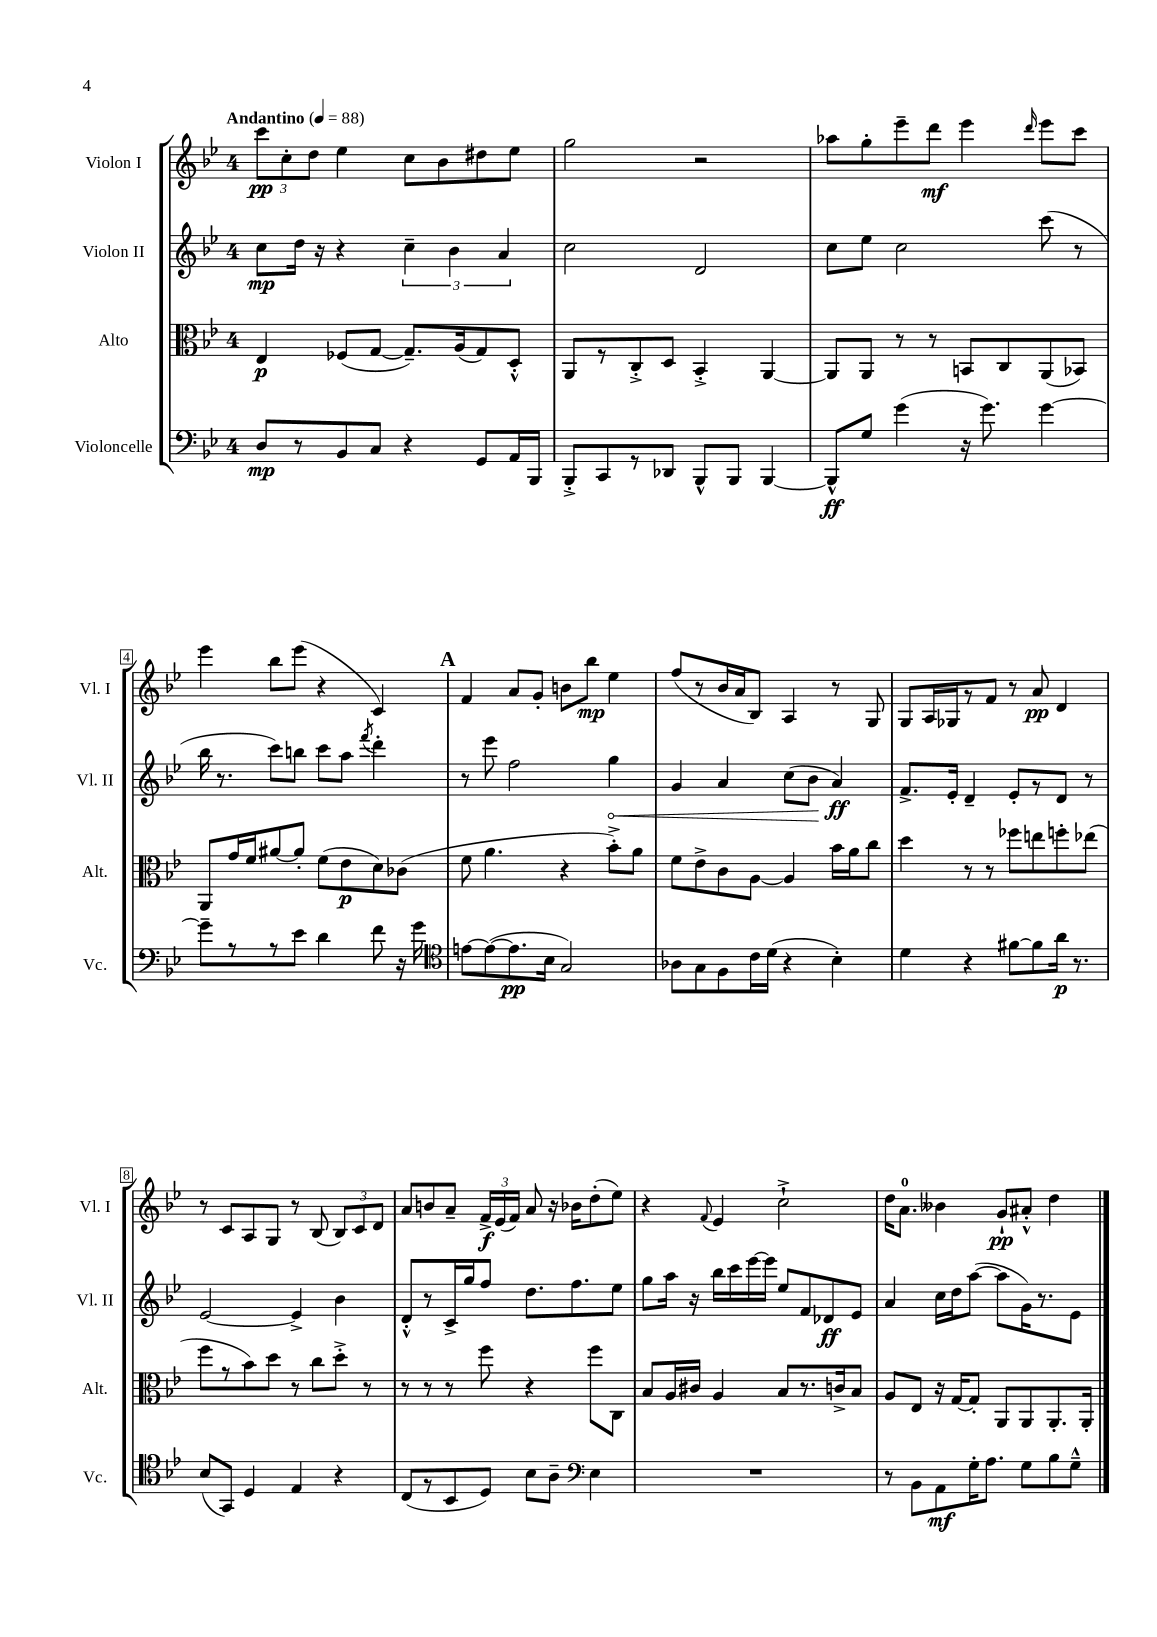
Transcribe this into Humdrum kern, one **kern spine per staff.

**kern	**dynam	**kern	**dynam	**kern	**dynam	**kern	**dynam
*part4	*part4	*part3	*part3	*part2	*part2	*part1	*part1
*staff4	*staff4	*staff3	*staff3	*staff2	*staff2	*staff1	*staff1
*I"Violoncelle	*	*I"Alto	*	*I"Violon II	*	*I"Violon I	*
*I'Vc.	*	*I'Alt.	*	*I'Vl. II	*	*I'Vl. I	*
*clefF4	*	*clefC3	*	*clefG2	*	*clefG2	*
*k[b-e-]	*	*k[b-e-]	*	*k[b-e-]	*	*k[b-e-]	*
*M4/4	*	*M4/4	*	*M4/4	*	*M4/4	*
*MM88	*	*MM88	*	*MM88	*	*MM88	*
=1	=1	=1	=1	=1	=1	=1	=1
!	!	!	!	!	!	!LO:TX:a:B:t=Andantino	!
8D/L	mp	4E-/	p	8cc\L	mp	12ccc\L	pp
.	.	.	.	.	.	12cc'\	.
8r	.	.	.	16dd\Jk	.	.	.
.	.	.	.	.	.	12dd\J	.
.	.	.	.	16r	.	.	.
8BB-/	.	(8F-X/L	.	4r	.	4ee-\	.
8C/J	.	[8G/J	.	.	.	.	.
4r	.	8.G~/L])	.	6cc~\	.	8cc\L	.
.	.	.	.	.	.	8b-\	.
.	.	.	.	6b-\	.	.	.
.	.	(16A/k	.	.	.	.	.
8GG/L	.	8G/)	.	.	.	8dd#X\	.
.	.	.	.	6a/	.	.	.
16AA/L	.	8D'^^/J	.	.	.	8ee-\J	.
16BBB-/JJ	.	.	.	.	.	.	.
=2	=2	=2	=2	=2	=2	=2	=2
8BBB-'^/L	.	8AA/L	.	2cc\	.	2gg\	.
8CC/	.	8r	.	.	.	.	.
8r	.	8C'^/	.	.	.	.	.
8DD-X/J	.	8D/J	.	.	.	.	.
8BBB-^^/L	.	4BB-'^/	.	2d/	.	2r	.
8BBB-/J	.	.	.	.	.	.	.
[4BBB-/	.	[4AA/	.	.	.	.	.
=3	=3	=3	=3	=3	=3	=3	=3
8BBB-^^/L]	ff	8AA/L]	.	8cc\L	.	8aa-X\L	.
8G/J	.	8AA/J	.	8ee-\J	.	8gg'\	.
(4g\	.	8r	.	2cc\	.	8eee-~\	.
.	.	8r	.	.	.	8ddd\J	mf
16r	.	8BBn/L	.	.	.	4eee-\	.
8.g\)	.	.	.	.	.	.	.
.	.	8C/	.	.	.	.	.
.	.	.	.	.	.	16qqddd/	.
[4g\	.	(8AA/	.	(8ccc\	.	8eee-\L	.
.	.	8BB-X/J)	.	8r	.	8ccc\J	.
!!LO:LB:g=z
=4	=4	=4	=4	=4	=4	=4	=4
8g~\L]	.	8AA/L	.	16bb-\	.	4eee-\	.
.	.	.	.	8.r	.	.	.
8r	.	16g/L	.	.	.	.	.
.	.	16f/J	.	.	.	.	.
8r	.	[8a#X/	.	8ccc\L)	.	8bb-\L	.
8e-\J	.	8a#'/J]	.	8bbn\J	.	(8eee-\J	.
4d\	.	(8f\L	.	8ccc\L	.	4r	.
.	.	8e-\	p	8aa\J	.	.	.
.	.	.	.	8qfff/	.	.	.
8f\	.	8d\)	.	4ddd'\	.	4c/)	.
16r	.	(8c-X\J	.	.	.	.	.
16g\	.	.	.	.	.	.	.
!!LO:REH:place=s1:t=A
=5	=5	=5	=5	=5	=5	=5	=5
*clefC4	*	*	*	*	*	*	*
[8en\L	.	8f\	.	8r	.	4f/	.
(8e\_	.	4.a\	.	8eee-\	.	.	.
8.e\]	pp	.	.	2ff\	.	8a/L	.
.	.	.	.	.	.	8g'/J	.
16B-\Jk	.	.	.	.	.	.	.
2G/)	.	4r	.	.	.	8bn\L	.
.	.	.	.	.	.	8bb-\J	mp
!	!	!	!	!	!LO:HP:b	!	!
.	.	8b-'^\L)	.	4gg\	<	4ee-\	.
.	.	8a\J	.	.	.	.	.
=6	=6	=6	=6	=6	=6	=6	=6
8A-X\L	.	8f\L	.	4g/	.	(8ff/L	.
8G\	.	8e-^\	.	.	.	8r	.
8F\	.	8c\	.	4a/	.	16b-/L	.
.	.	.	.	.	.	16a/J	.
16c\L	.	[8A\J	.	.	.	8B-/J)	.
(16d\JJ	.	.	.	.	.	.	.
4r	.	4A/]	.	(8cc\L	.	4A/	.
.	.	.	.	8b-\J	.	.	.
4B-'\)	.	16b-\LL	.	4a/)	[ ff	8r	.
.	.	16a\J	.	.	.	.	.
.	.	8cc\J	.	.	.	8G/	.
=7	=7	=7	=7	=7	=7	=7	=7
4d\	.	4dd\	.	8.f^/L	.	8G/L	.
.	.	.	.	.	.	16A/L	.
.	.	.	.	16e-'/Jk	.	16G-X/J	.
4r	.	8r	.	4d~/	.	8r	.
.	.	8r	.	.	.	8f/J	.
[8f#X\L	.	8ff-X\L	.	8e-'/L	.	8r	.
8f#\]	.	8een\	.	8r	.	8a/	pp
16a\Jk	p	8ffn'\	.	8d/J	.	4d/	.
8.r	.	.	.	.	.	.	.
.	.	(8ee-X\J	.	8r	.	.	.
!!LO:LB:g=z
=8	=8	=8	=8	=8	=8	=8	=8
(8B-/L	.	8ff\L	.	[2e-/	.	8r	.
8GG/J)	.	8r	.	.	.	8c/L	.
4D/	.	8b-\)	.	.	.	8A/	.
.	.	8dd\J	.	.	.	8G/J	.
4E-/	.	8r	.	4e-^/]	.	8r	.
.	.	8cc\L	.	.	.	(8B-/	.
4r	.	8dd'^\J	.	4b-\	.	12B-/L)	.
.	.	.	.	.	.	12c/	.
.	.	8r	.	.	.	.	.
.	.	.	.	.	.	12d/J	.
=9	=9	=9	=9	=9	=9	=9	=9
(8C/L	.	8r	.	8d'^^/L	.	8a/L	.
8r	.	8r	.	8r	.	8bn/	.
8BB-/	.	8r	.	16c^/L	.	8a~/J	.
.	.	.	.	16gg/J	.	.	.
8D/J)	.	8ff\	.	8ff/J	.	24f^/LL	f
.	.	.	.	.	.	(24e-/	.
.	.	.	.	.	.	24f/JJ)	.
8B-\L	.	4r	.	8.dd\L	.	8a/	.
8A~\J	.	.	.	.	.	16r	.
.	.	.	.	8.ff\	.	16b-X\KL	.
*clefF4	*	*	*	*	*	*	*
4E-\	.	8ff\L	.	.	.	(8dd'\	.
.	.	8C\J	.	8ee-\J	.	8ee-\J)	.
=10	=10	=10	=10	=10	=10	=10	=10
1r	.	8B-/L	.	8gg\L	.	4r	.
.	.	16A/L	.	16aa\Jk	.	.	.
.	.	16c#X/JJ	.	16r	.	.	.
.	.	.	.	.	.	8qqf/	.
.	.	4A/	.	16bb-\LL	.	4e-/	.
.	.	.	.	16ccc\	.	.	.
.	.	.	.	[16eee-\	.	.	.
.	.	.	.	16eee-\JJ]	.	.	.
.	.	8B-/L	.	8ee-/L	.	2cc`^\	.
.	.	8.r	.	8f/	.	.	.
.	.	.	.	8d-X/	ff	.	.
.	.	16cn^/k	.	.	.	.	.
.	.	8B-/J	.	8e-/J	.	.	.
=11	=11	=11	=11	=11	=11	=11	=11
8r	.	8A/L	.	4a/	.	16dd\KL	.
.	.	.	.	.	.	8.a\J	.
8BB-\L	.	8E-/J	.	.	.	.	.
8AA\	mf	16r	.	16cc\LL	.	4b--X\	.
.	.	[16G/KL	.	16dd\J	.	.	.
16G'\K	.	8G'/J]	.	([8aa\J	.	.	.
8.A\J	.	.	.	.	.	.	.
.	.	8AA/L	.	8aa\L]	.	8g`/L	pp
8G\L	.	8AA/	.	16g\K)	.	8a#X'^^/J	.
.	.	.	.	8.r	.	.	.
8B-\	.	8.AA'/	.	.	.	4dd\	.
8G~^^\J	.	.	.	8e-\J	.	.	.
.	.	16AA'/Jk	.	.	.	.	.
==	==	==	==	==	==	==	==
*-	*-	*-	*-	*-	*-	*-	*-
